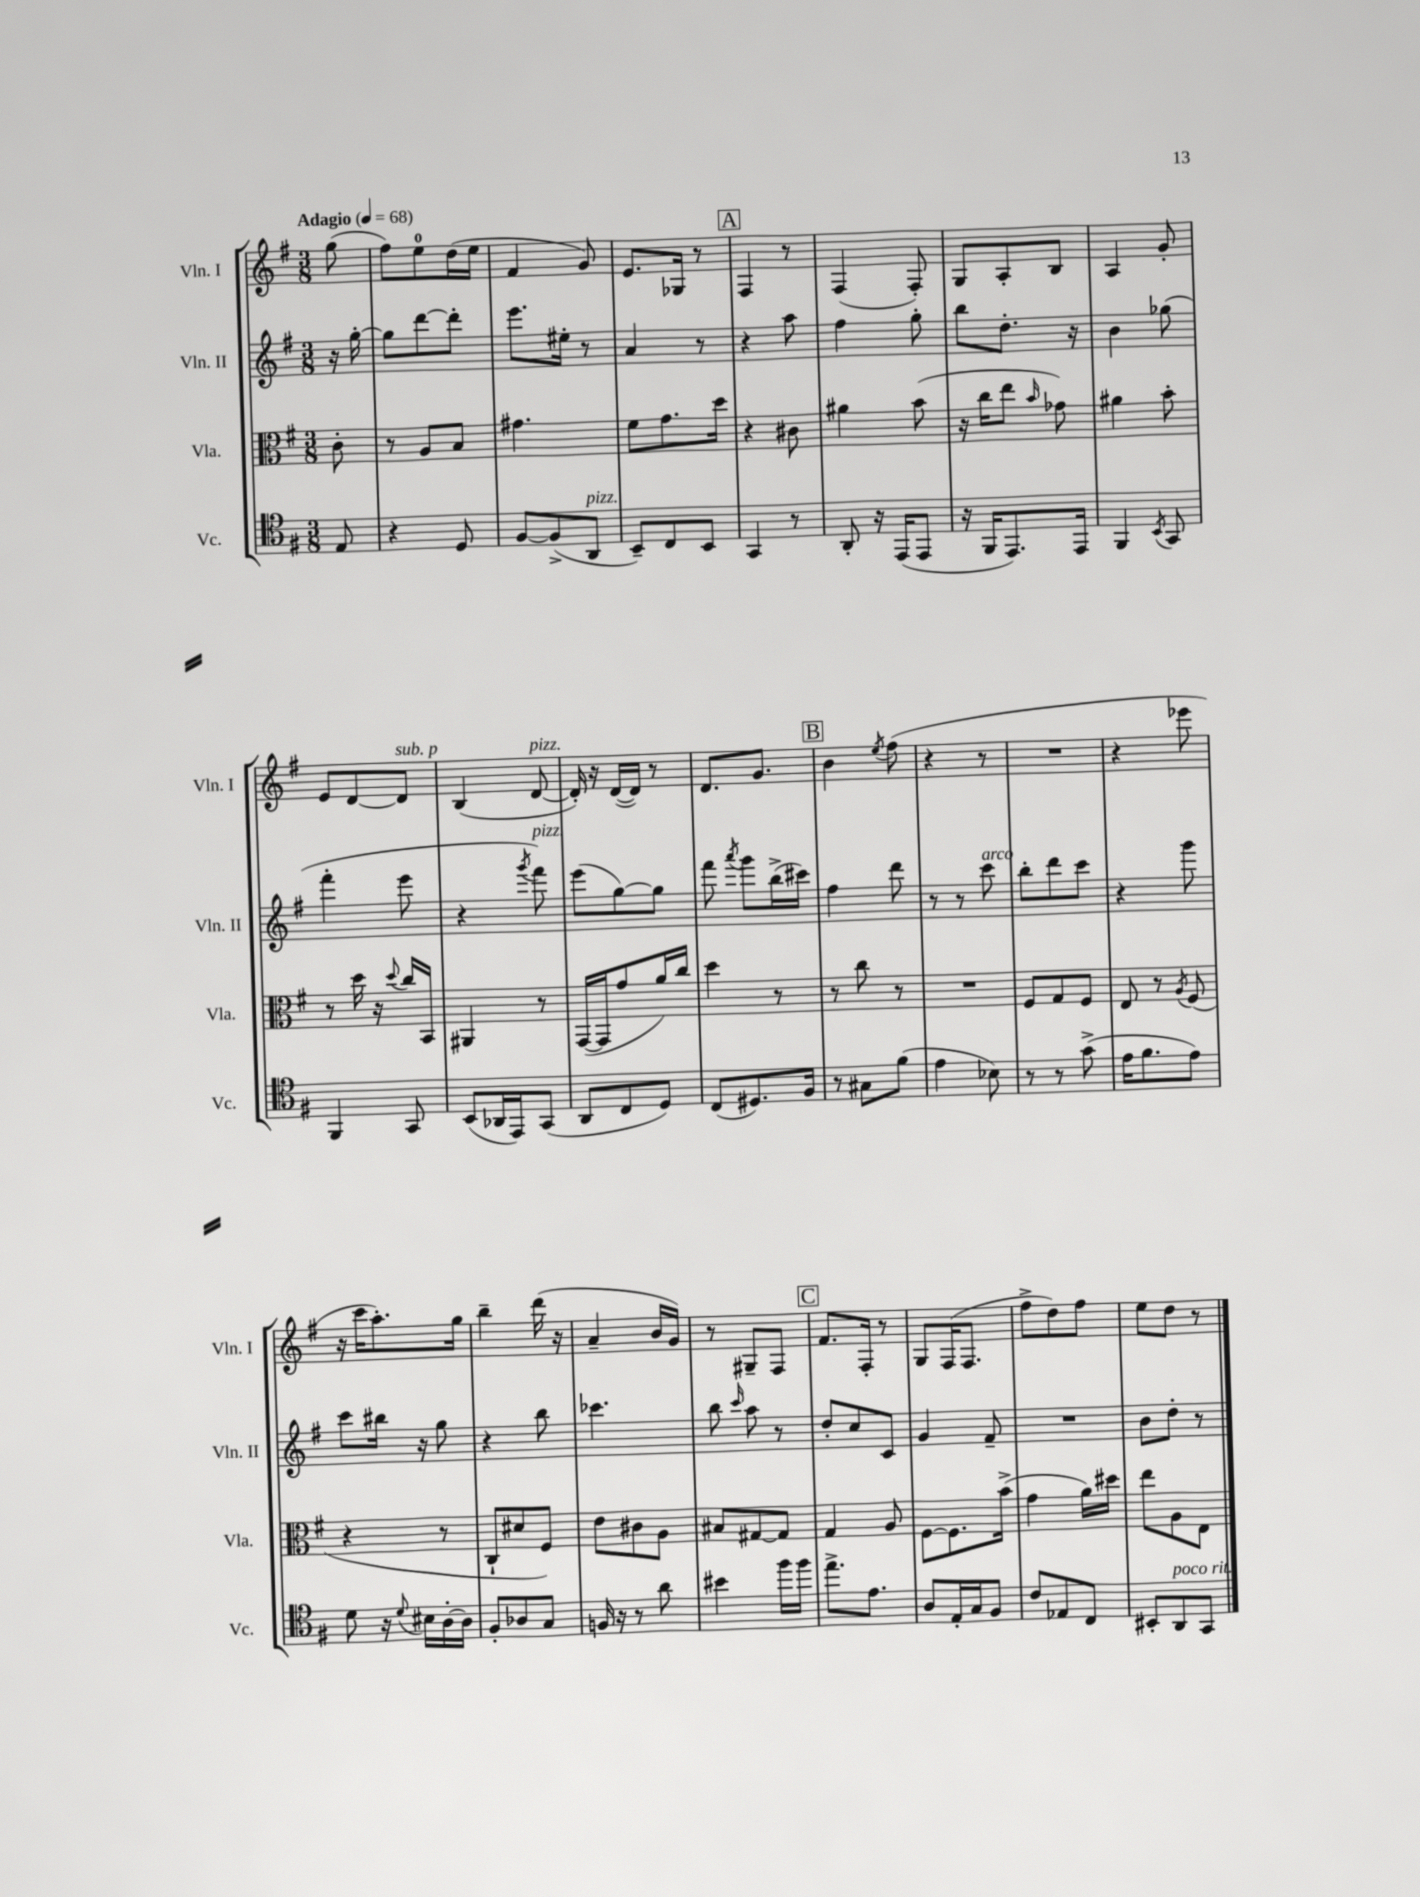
<<
\new StaffGroup <<
\new Staff = "s0" \with { instrumentName = "Vln. I" shortInstrumentName = "Vln. I" } {
    \clef treble \key g \major \numericTimeSignature \time 3/8 \partial 8 \tempo "Adagio" 4 = 68
    \autoBeamOff g''8( |
    fis''8[) e''8-0 d''16( e''16] |
    fis'4 g'8) |
    e'8.[ ges16] r8 |
    \mark \markup { \box "A" } fis4 r8 |
    fis4( fis8-.) |
    g8[ a8-. b8] |
    a4 g'8-. |
    e'8[ d'8~ d'8]^\markup { \italic "sub. p" } |
    b4( d'8~^\markup { \italic "pizz." } |
    d'16-.) r16 d'16[~( d'16]) r8 |
    d'8.[ g'8.] |
    \mark \markup { \box "B" } b'4 \acciaccatura { e''8 } fis''8( |
    r4 r8 |
    R4. |
    r4 ees'''8 |
    r16 c'''16[ a''8.-.) g''16] |
    b''4-- d'''16( r16 |
    a'4-- b'16[ g'16]) |
    r8 gis8[-- fis8] |
    \mark \markup { \box "C" } fis'8.[ fis16]-. r8 |
    g8[ fis16( fis8.] |
    fis''8[-> d''8) fis''8] |
    e''8[ d''8] r8 \bar "|." |
}
\new Staff = "s1" \with { instrumentName = "Vln. II" shortInstrumentName = "Vln. II" } {
    \clef treble \key g \major \numericTimeSignature \time 3/8 \partial 8
    \autoBeamOff r16 g''16~-. |
    g''8[ d'''8~ d'''8]-. |
    e'''8.[ eis''16]-. r8 |
    a'4 r8 |
    \mark \markup { \box "A" } r4 a''8 |
    fis''4 g''8-. |
    b''8[ d''8.]-. r16 |
    b'4 ges''8( |
    fis'''4-. e'''8 |
    r4 \acciaccatura { g'''8 } fis'''8^\markup { \italic "pizz." }) |
    e'''8[( g''8~) g''8] |
    fis'''8 \acciaccatura { a'''8 } g'''8[ b''16->( cis'''16]) |
    \mark \markup { \box "B" } fis''4 d'''8 |
    r8 r8 c'''8^\markup { \italic "arco" } |
    b''8[-. d'''8 c'''8] |
    r4 g'''8 |
    c'''8[ bis''16] r16 g''8 |
    r4 b''8 |
    ces'''4. |
    b''8 \grace { c'''16 } a''8 r8 |
    \mark \markup { \box "C" } d''8[-. c''8 c'8] |
    g'4 fis'8-- |
    R4. |
    b'8[ d''8]-. r8 \bar "|." |
}
\new Staff = "s2" \with { instrumentName = "Vla." shortInstrumentName = "Vla." } {
    \clef alto \key g \major \numericTimeSignature \time 3/8 \partial 8
    \autoBeamOff c'8-. |
    r8 a8[ b8] |
    gis'4. |
    fis'8[ g'8. d''16] |
    \mark \markup { \box "A" } r4 cis'8 |
    ais'4 b'8( |
    r16 c''16[ e''8] \grace { b'16 } ges'8) |
    ais'4 b'8-. |
    r8 d''16 r16 \appoggiatura { d''8 } c''16[ b,16] |
    ais,4 r8 |
    g,16[~( g,16 g'8 a'16) c''16] |
    d''4 r8 |
    \mark \markup { \box "B" } r8 c''8 r8 |
    R4. |
    fis8[ g8 fis8] |
    e8 r8 \acciaccatura { a8 } fis8( |
    r4 r8 |
    c8[-! dis'8 fis8]) |
    e'8[ cis'8 a8] |
    bis8[ gis8~ gis8] |
    \mark \markup { \box "C" } g4 a8 |
    fis8[~ fis8. b'16]->( |
    g'4 a'16[) dis''16] |
    e''8[ a8 e8] \bar "|." |
}
\new Staff = "s3" \with { instrumentName = "Vc." shortInstrumentName = "Vc." } {
    \clef tenor \key g \major \numericTimeSignature \time 3/8 \partial 8
    \autoBeamOff e8 |
    r4 d8 |
    fis8[~ fis8->( a,8]^\markup { \italic "pizz." } |
    b,8[--) c8 b,8] |
    \mark \markup { \box "A" } g,4 r8 |
    a,8-. r16 e,16[( e,8] |
    r16 fis,16[ e,8.) e,16] |
    fis,4 \acciaccatura { b,8 } g,8 |
    fis,4 g,8 |
    b,8[( aes,16 e,16) g,8]( |
    a,8[ c8 d8]) |
    c8[( dis8.) fis16] |
    \mark \markup { \box "B" } r8 gis8[ fis'8]( |
    e'4 bes8) |
    r8 r8 g'8->( |
    e'16[ fis'8. e'8]) |
    d'8 r16 \appoggiatura { d'8 } bis16[ a16~-. a16] |
    fis8[-. aes8 g8] |
    f16 r16 r8 a'8 |
    bis'4 fis''16[ fis''16] |
    \mark \markup { \box "C" } e''8.[-> e'8.] |
    a8[ e16-. g16 fis8] |
    c'8[ ees8 c8] |
    bis,8[-. a,8^\markup { \italic "poco rit." } g,8] \bar "|." |
}
>>
>>
\layout { \context { \Score \remove "Bar_number_engraver" } }
